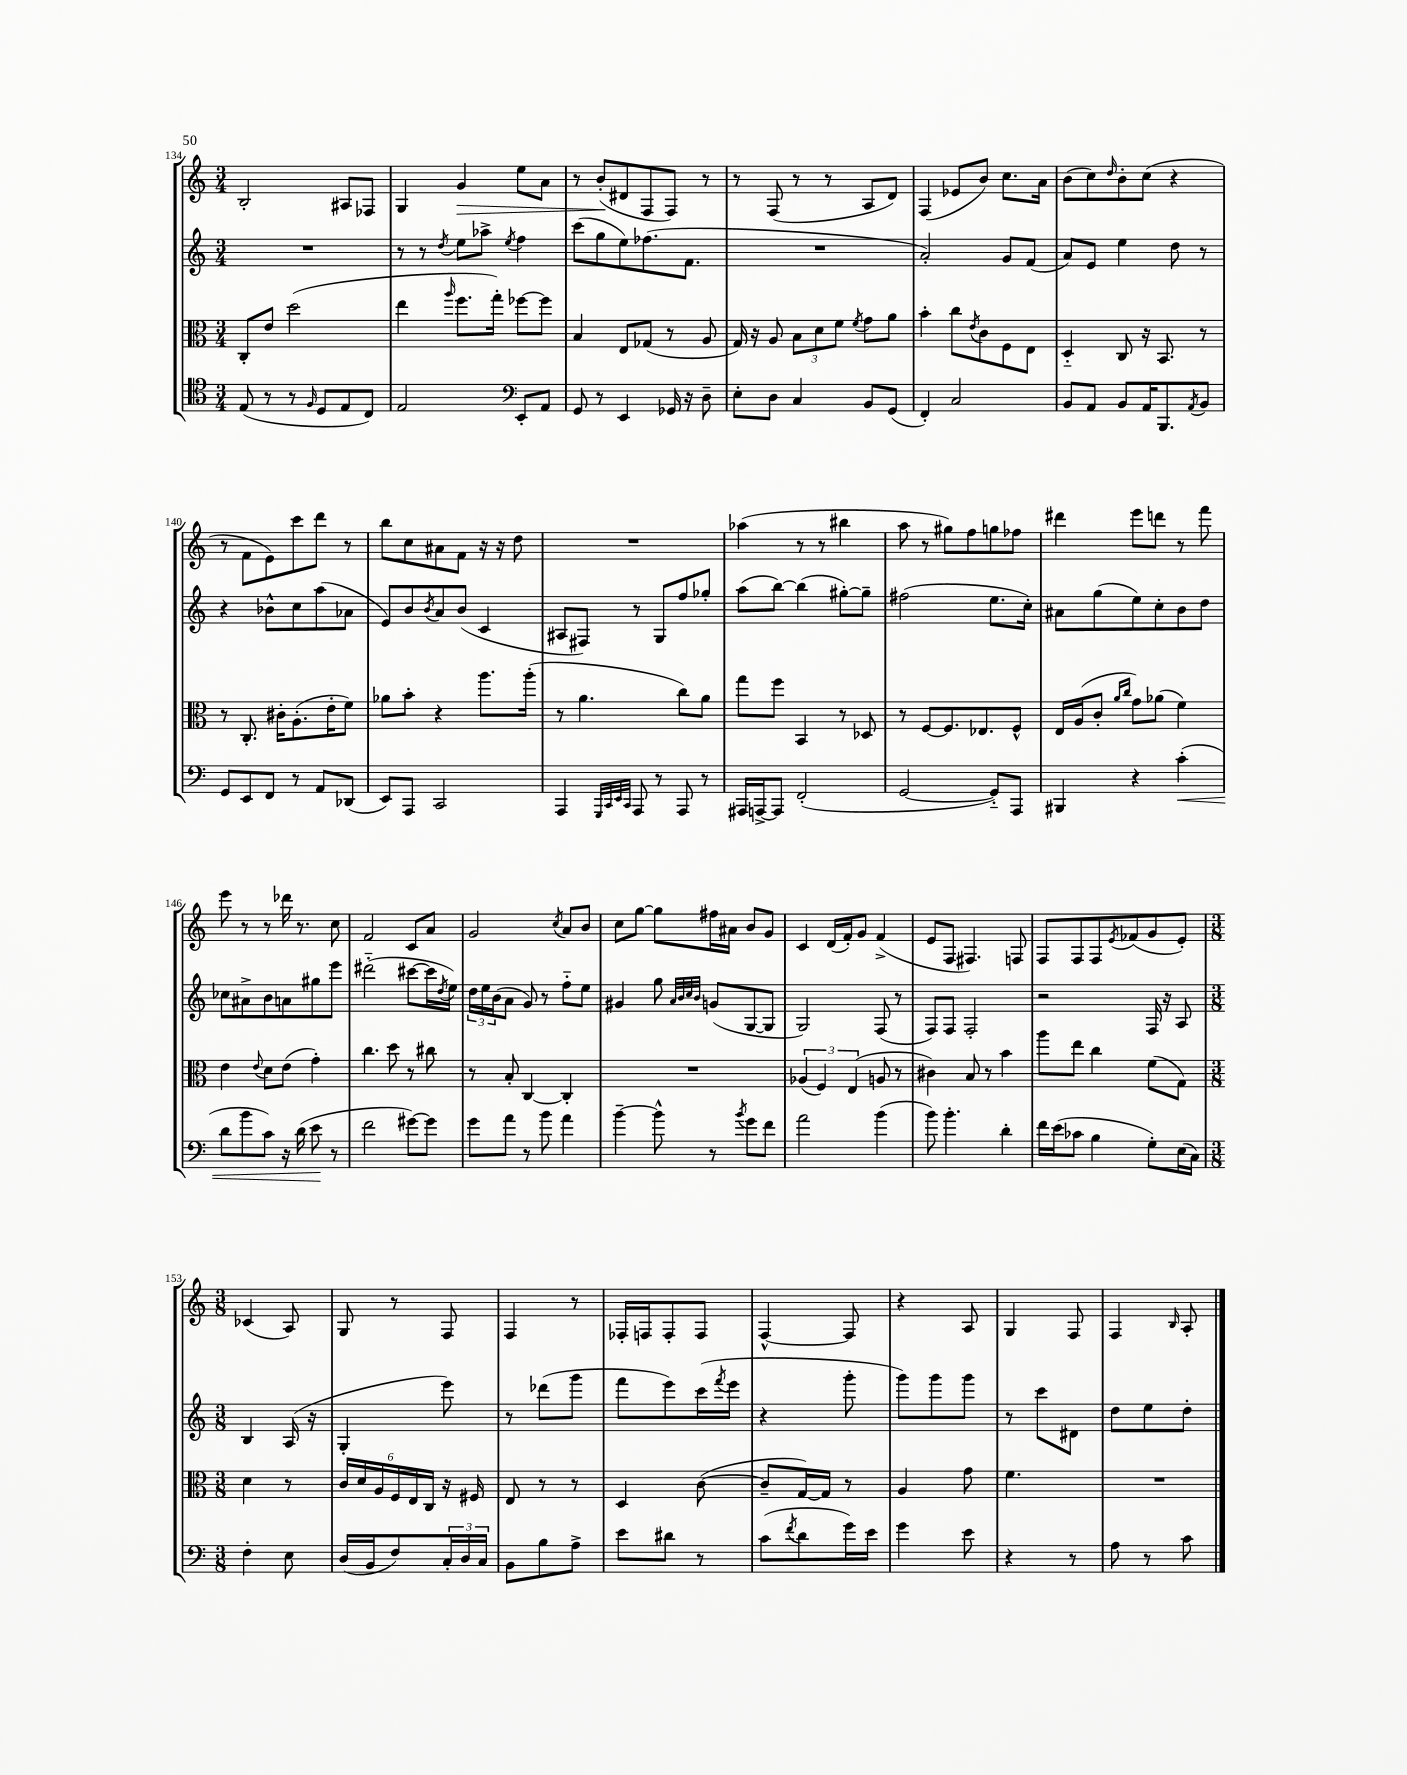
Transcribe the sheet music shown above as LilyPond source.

<<
\new StaffGroup <<
\new Staff = "s0" {
    \clef treble \key c \major \numericTimeSignature \time 3/4
    b2-. ais8 fes8 |
    g4 g'4\> e''8 a'8 |
    r8 b'8-.\!( dis'8 f8 f8) r8 |
    r8 f8( r8 r8 a8 d'8) |
    f4( ees'8 b'8) c''8. a'16 |
    b'8( c''8) \grace { d''16 } b'8-. c''8( r4 |
    r8 f'8 e'8) c'''8 d'''8 r8 |
    b''8 c''8 ais'8 f'8 r16 r16 d''8 |
    R2. |
    aes''4( r8 r8 bis''4 |
    a''8 r8 gis''8) f''8 g''8 fes''8 |
    dis'''4 e'''8 d'''8 r8 f'''8 |
    e'''8 r8 r8 des'''16 r8. c''8 |
    f'2 c'8 a'8 |
    g'2 \acciaccatura { c''8 } a'8 b'8 |
    c''8 g''8~ g''8 fis''16 ais'16 b'8 g'8 |
    c'4 d'16( f'16-.) g'8 f'4->( |
    e'8 f8 fis4.) f8 |
    f8 f8 f8 \acciaccatura { e'8 } fes'8( g'8 e'8-.) |
    \numericTimeSignature \time 3/8 ces'4( a8) |
    g8 r8 f8 |
    f4 r8 |
    fes16-. f16 f8-. f8 |
    f4~-^ f8 |
    r4 a8 |
    g4 f8 |
    f4 \grace { b16 } a8-. \bar "|." |
}
\new Staff = "s1" {
    \clef treble \key c \major \numericTimeSignature \time 3/4
    R2. |
    r8 r8 \acciaccatura { d''8 } e''8 aes''8-> \acciaccatura { e''8 } f''4 |
    c'''8( g''8 e''8) fes''8.( f'8. |
    R2. |
    a'2-.) g'8 f'8( |
    a'8) e'8 e''4 d''8 r8 |
    r4 bes'8-^ c''8 a''8( aes'8 |
    e'8) b'8 \acciaccatura { b'8 } a'8 b'8( c'4 |
    ais8 fis8) r8 g8 f''8 ges''8-. |
    a''8( b''8~) b''4( gis''8~-.) gis''8-- |
    fis''2( e''8. c''16-.) |
    ais'8 g''8( e''8) c''8-. b'8 d''8 |
    ces''8 ais'8-> b'8 a'8 gis''8 e'''8 |
    dis'''2-_( cis'''8~ cis'''16 \acciaccatura { d''8 } e''16) |
    \tuplet 3/2 { d''16 e''16 b'16( } a'8 g'8) r8 f''8-_ e''8 |
    gis'4 g''8 \grace { a'32 b'32 c''32 b'32 } g'8( g8~ g8 |
    g2) f8( r8 |
    f8) f8 f2-. |
    r2 f16 r16 a8 |
    \numericTimeSignature \time 3/8 b4 a16( r16 |
    g4-. e'''8) |
    r8 des'''8( g'''8 |
    f'''8 e'''8) c'''16( \acciaccatura { f'''8 } e'''16 |
    r4 g'''8-. |
    g'''8) g'''8 g'''8 |
    r8 c'''8 dis'8 |
    d''8 e''8 d''8-. \bar "|." |
}
\new Staff = "s2" {
    \clef alto \key c \major \numericTimeSignature \time 3/4
    c8-. e'8 d''2( |
    e''4 \grace { a''16 } f''8. g''16-.) fes''8~ fes''8 |
    b4 e8 ges8( r8 a8 |
    g16) r16 a8 \tuplet 3/2 { b8 d'8 f'8 } \acciaccatura { f'8 } g'8 a'8 |
    b'4-. c''8 \acciaccatura { e'8 } c'8 f8 e8 |
    d4-_ c8 r16 b,8. r8 |
    r8 c8.-. cis'16-. a8.-.( e'16-. f'8) |
    aes'8 b'8-. r4 a''8. a''16-.( |
    r8 a'4. c''8) a'8 |
    g''8 f''8 b,4 r8 des8 |
    r8 f8~ f8. ees8. f8-^ |
    e16 a16( c'8-. \grace { a'16 c''16 } g'8) aes'8( f'4) |
    e'4 \appoggiatura { e'8 } d'8 e'8( g'4-.) |
    c''4. d''8 r8 cis''8 |
    r8 b8-. c4~ c4-. |
    R2. |
    \tuplet 3/2 { aes4( f4) e4( } a8 r8 |
    cis'4) b8 r8 b'4 |
    a''8 e''8 c''4 f'8( g8) |
    \numericTimeSignature \time 3/8 d'4 r8 |
    \tuplet 6/4 { c'16 d'16 a16 f16 e16 c16 } r16 fis16 |
    e8 r8 r8 |
    d4 c'8~( |
    c'8-- g16~) g16 r8 |
    a4 g'8 |
    f'4. |
    R4. \bar "|." |
}
\new Staff = "s3" {
    \clef tenor \key c \major \numericTimeSignature \time 3/4
    e8( r8 r8 \grace { f16 } d8 e8 c8) |
    e2 \clef bass e,8-. a,8 |
    g,8 r8 e,4 ges,16 r16 d8-- |
    e8-. d8 c4 b,8 g,8( |
    f,4-.) c2 |
    b,8 a,8 b,8 a,16 b,,8. \acciaccatura { a,8 } b,8 |
    g,8 e,8 f,8 r8 a,8 des,8( |
    e,8) a,,8 c,2 |
    a,,4 \grace { g,,32 c,32 e,32 c,32 } a,,8 r8 a,,8 r8 |
    ais,,16 a,,16~-> a,,8 f,2-.( |
    g,2~ g,8-_) a,,8 |
    bis,,4 r4 c'4-.\<( |
    d'8 b'8 c'8) r16 d'16( e'8\! r8 |
    f'2 gis'8~) gis'8 |
    g'8 a'8 r8 b'8 a'4 |
    b'4~-- b'8-^ r8 \acciaccatura { b'8 } g'8 f'8 |
    a'2 b'4( |
    b'8) b'4.-. d'4-. |
    f'16 e'16( ces'8 b4 g8-.) e16( c16) |
    \numericTimeSignature \time 3/8 f4-. e8 |
    d16( b,16 f8) \tuplet 3/2 { c16-. d16 c16 } |
    b,8 b8 a8-> |
    e'8 dis'8 r8 |
    c'8( \acciaccatura { f'8 } d'8 g'16) e'16 |
    g'4 e'8 |
    r4 r8 |
    a8 r8 c'8 \bar "|." |
}
>>
>>
\layout { \context { \Score currentBarNumber = #134 } }
